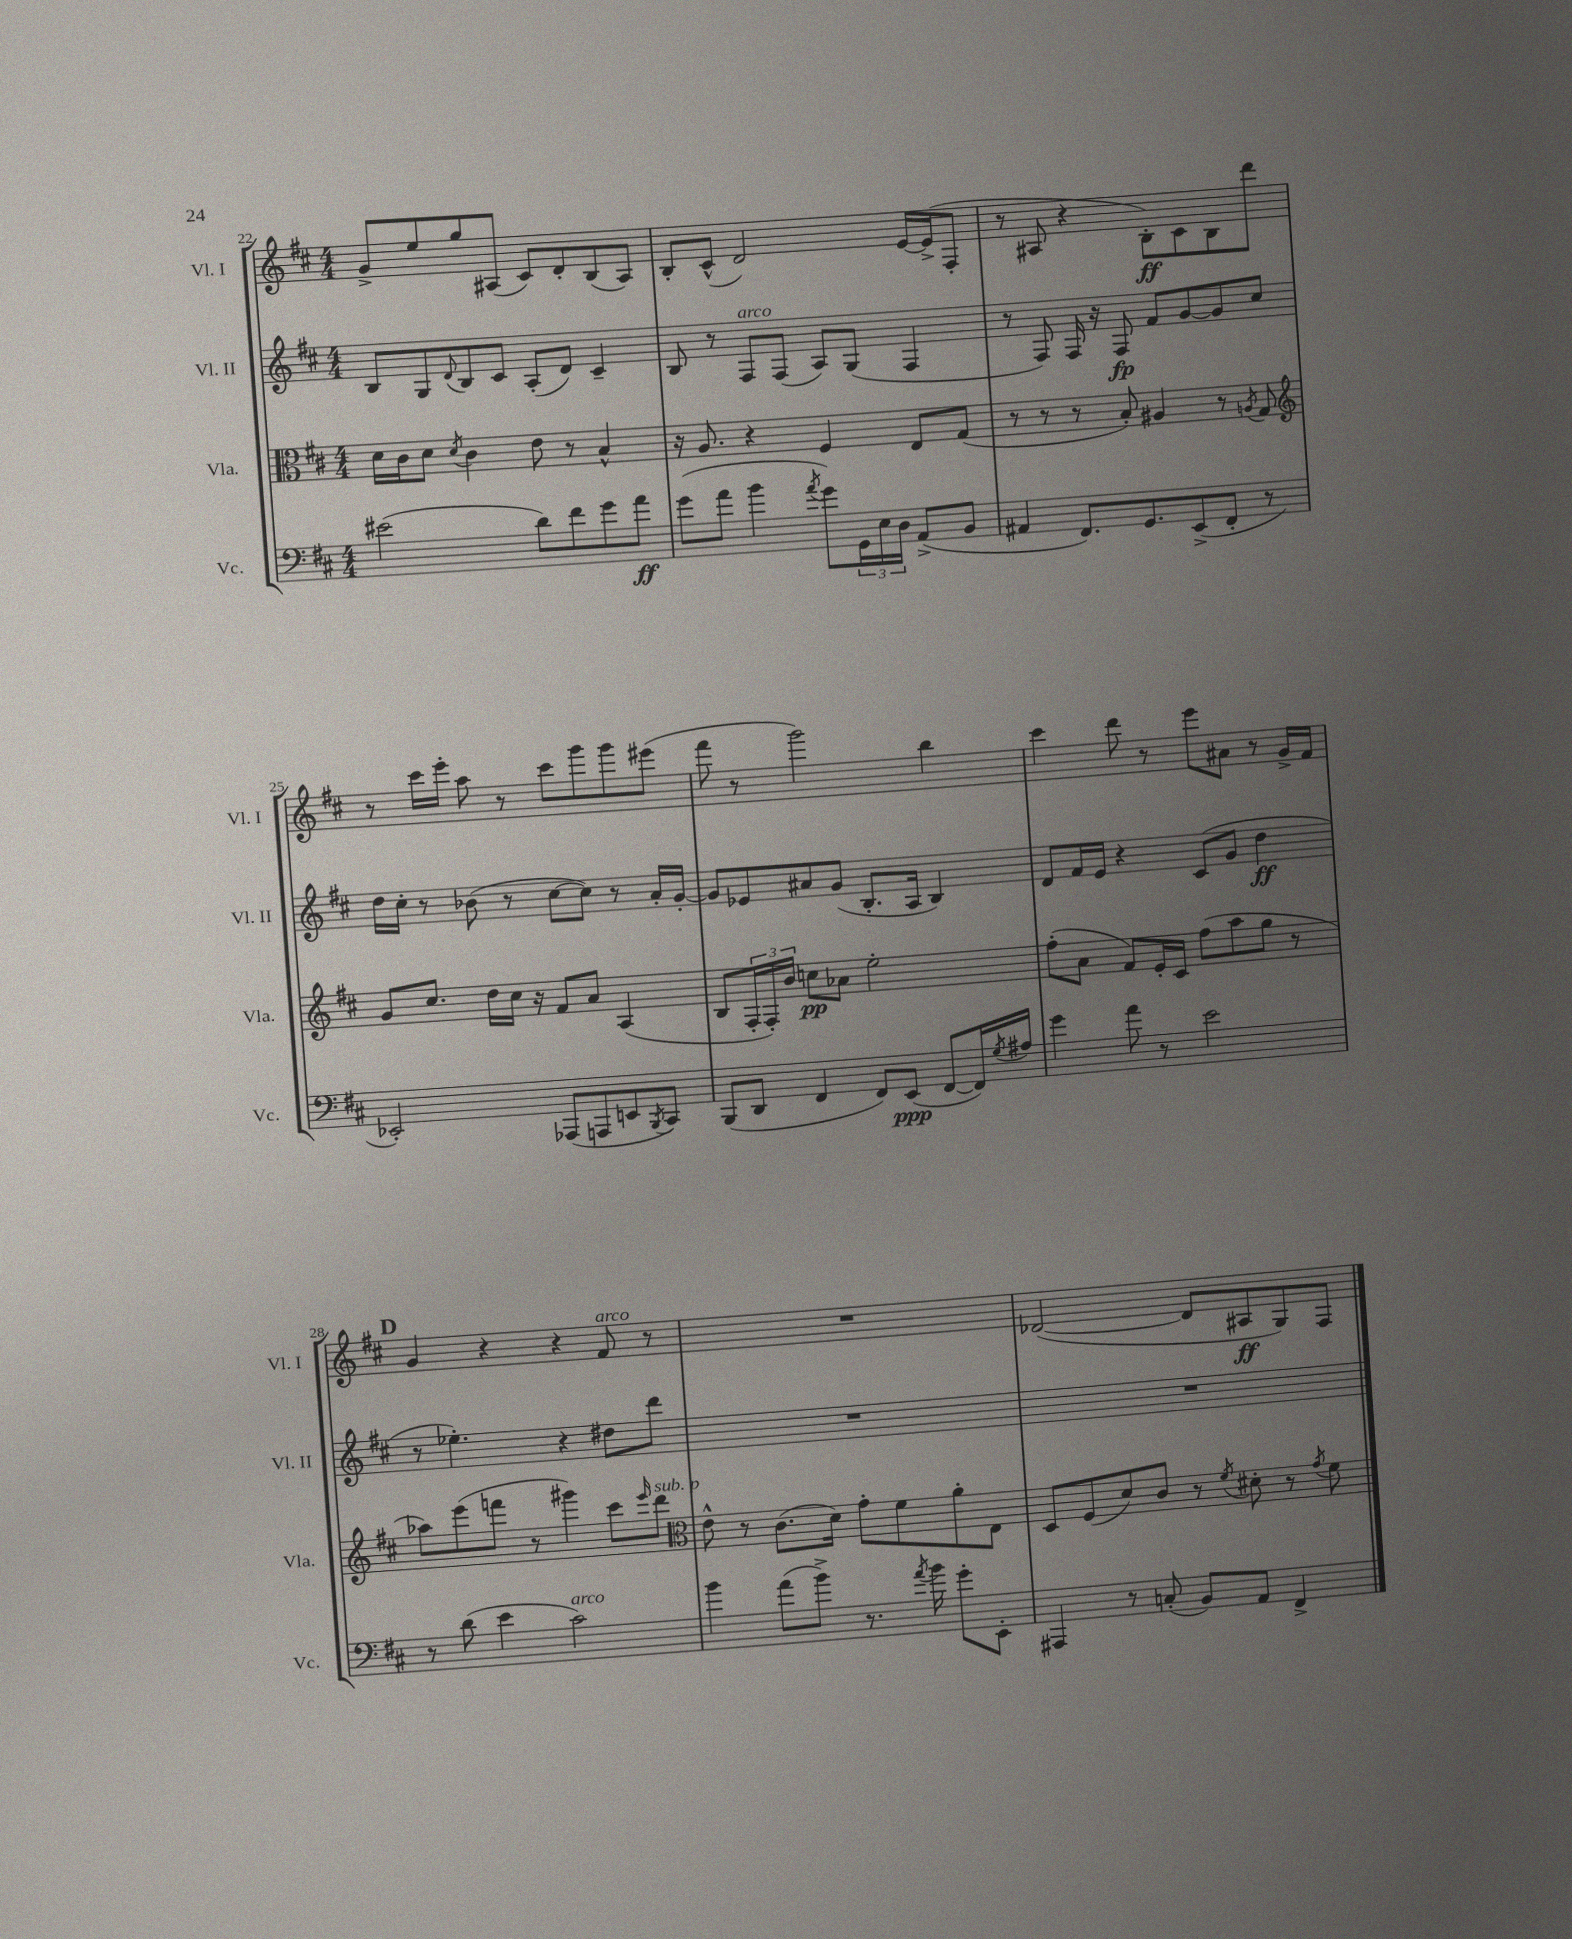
<<
\new StaffGroup <<
\new Staff = "s0" \with { instrumentName = "Vl. I" shortInstrumentName = "Vl. I" } {
    \clef treble \key d \major \numericTimeSignature \time 4/4
    g'8-> e''8 g''8 ais8( cis'8) d'8-. b8( ais8) |
    b8-. cis'8-^( d'2) e'16~ e'16->( fis8-. |
    r8 ais8 r4 b8-.\ff) cis'8 b8 d'''8 |
    r8 cis'''16 e'''16-. a''8 r8 cis'''8 g'''8 g'''8 eis'''8( |
    fis'''8 r8 g'''2) b''4 |
    cis'''4 d'''8 r8 e'''8 ais'8 r8 g'16-> fis'16 |
    \mark \markup { \bold "D" } g'4 r4 r4 fis'8^\markup { \italic "arco" } r8 |
    R1 |
    des'2~( des'8 ais8\ff g8) fis8 \bar "|." |
}
\new Staff = "s1" \with { instrumentName = "Vl. II" shortInstrumentName = "Vl. II" } {
    \clef treble \key d \major \numericTimeSignature \time 4/4
    b8 g8 \appoggiatura { d'8 } b8 cis'8 a8-.( d'8) cis'4-- |
    b8 r8 fis8^\markup { \italic "arco" } fis8( a8) g8( fis4 |
    r8 fis8) fis16 r16 fis8\fp fis'8 g'8~ g'8 cis''8 |
    d''16 cis''16-. r8 bes'8( r8 cis''8~ cis''8) r8 a'16-. g'16~-. |
    g'8 ees'8 ais'8 g'8( b8.-. a16 b4) |
    d'8 fis'16 e'16 r4 cis'8( g'8 d''4\ff |
    \mark \markup { \bold "D" } r8 ees''4.-.) r4 dis''8 d'''8 |
    R1 |
    R1 \bar "|." |
}
\new Staff = "s2" \with { instrumentName = "Vla." shortInstrumentName = "Vla." } {
    \clef alto \key d \major \numericTimeSignature \time 4/4
    d'16 cis'16 d'8 \acciaccatura { d'8 } cis'4 e'8 r8 b4-^ |
    r16 a8. r4 fis4 e8 g8( |
    r8 r8 r8 b8-.) ais4 r8 \acciaccatura { a8 } g8 |
    \clef treble g'8 cis''8. d''16 cis''16 r16 fis'8 a'8 a4( |
    b8 \tuplet 3/2 { fis16-. fis16-.) b'16 } c''8\pp aes'8 e''2-. |
    fis''8-.( a'8 fis'8) e'16-. cis'16 fis''8( a''8 g''8 r8 |
    \mark \markup { \bold "D" } aes''8) e'''8( f'''8 r8 gis'''4) cis'''8 \grace { e'''16 } d'''8^\markup { \italic "sub. p" } |
    \clef alto e'8-^ r8 cis'8.( d'16) g'8-. fis'8 a'8-. e8 |
    d8 fis8( d'8) cis'8 r8 \acciaccatura { fis'8 } dis'8-. r8 \acciaccatura { g'8 } fis'8 \bar "|." |
}
\new Staff = "s3" \with { instrumentName = "Vc." shortInstrumentName = "Vc." } {
    \clef bass \key d \major \numericTimeSignature \time 4/4
    eis'2( d'8) fis'8 g'8 a'8\ff |
    g'8( a'8 b'4 \acciaccatura { a'8 } g'8) \tuplet 3/2 { g,16 e16 d16 } a,8->( b,8 |
    ais,4 fis,8.) g,8. e,8->( fis,8-. r8 |
    ees,2-.) aes,,8( a,,8 e,8 \acciaccatura { b,,8 } cis,8) |
    b,,8( d,8 fis,4 fis,8) e,8\ppp( fis,8~ fis,16) \acciaccatura { g8 } ais16 |
    g'4 a'8 r8 e'2 |
    \mark \markup { \bold "D" } r8 d'8( e'4 cis'2^\markup { \italic "arco" }) |
    b'4 a'8( b'8->) r8. \acciaccatura { a'8 } b'16 g'8-. e,8-. |
    ais,,4 r8 c8-.( b,8) a,8 fis,4-> \bar "|." |
}
>>
>>
\layout { \context { \Score currentBarNumber = #22 } }
